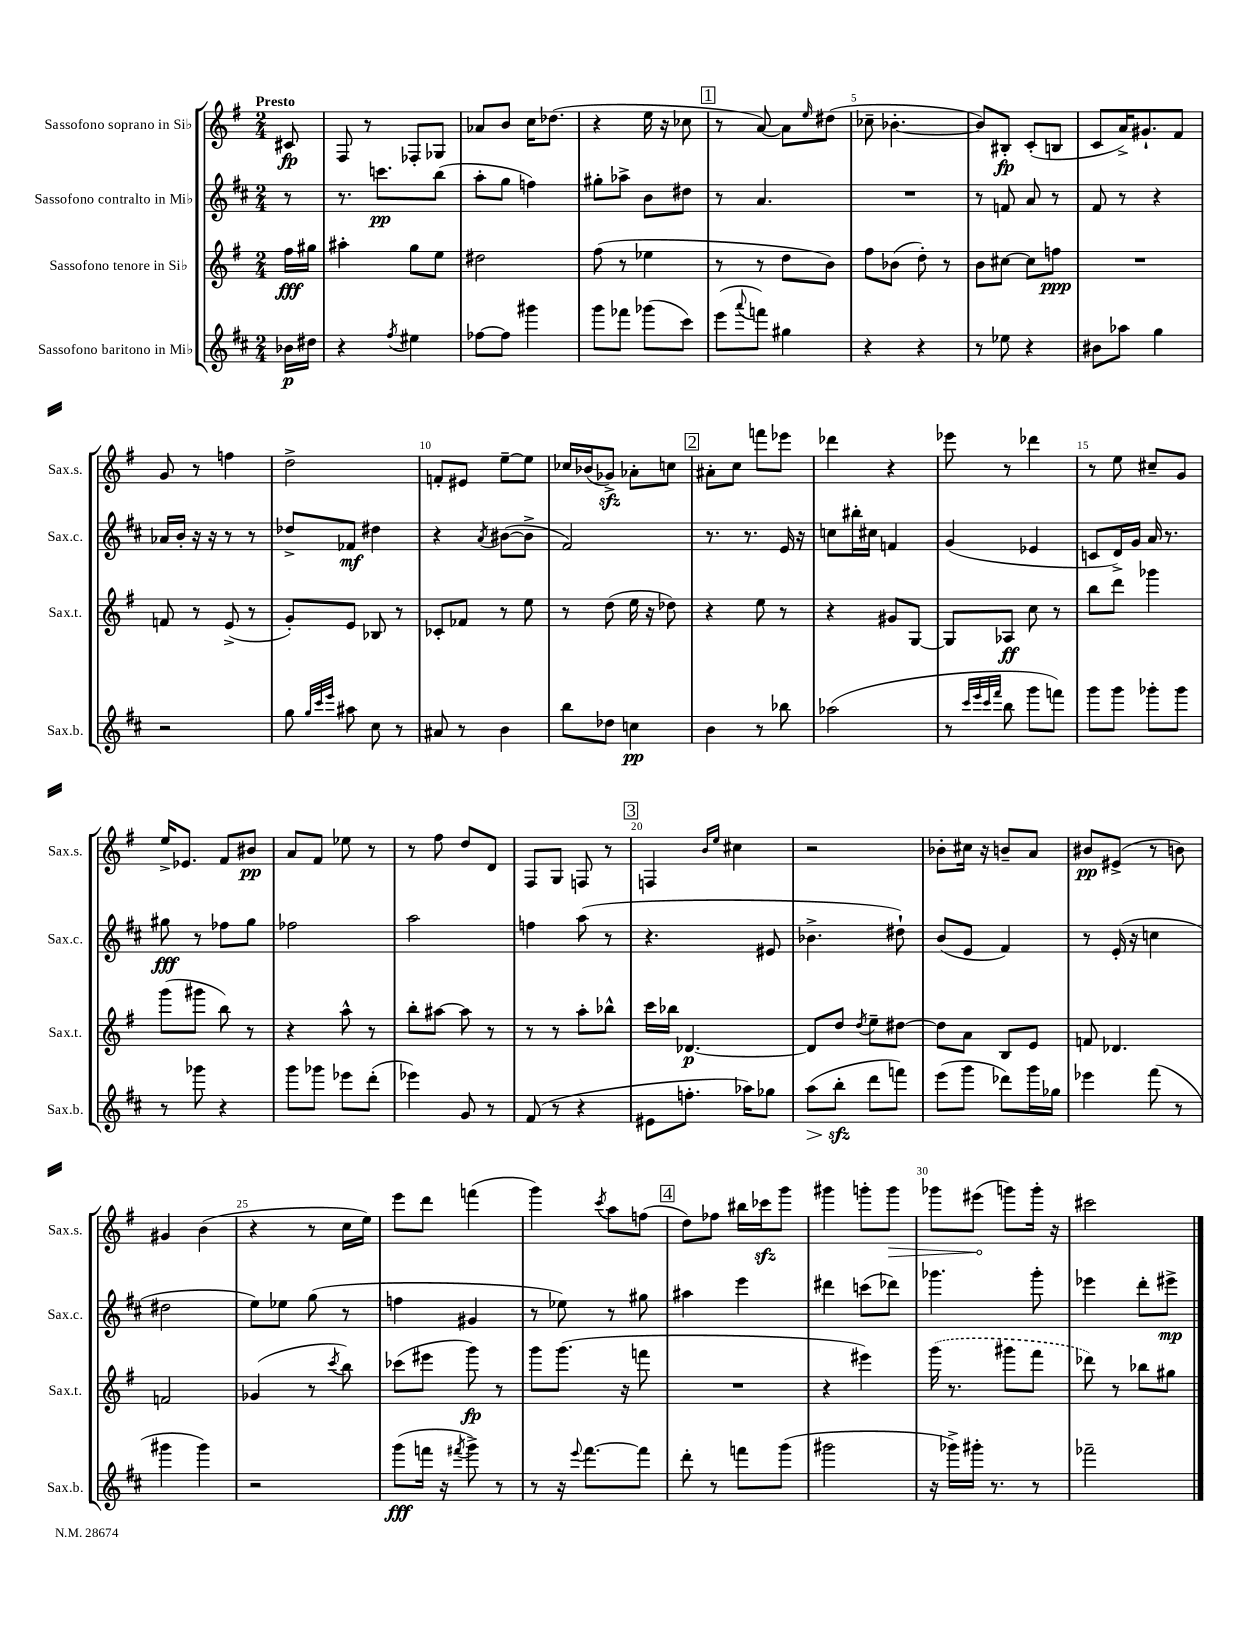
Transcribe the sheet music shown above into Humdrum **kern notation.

**kern	**kern	**kern	**kern
*staff4	*staff3	*staff2	*staff1
*clefG2	*clefG2	*clefG2	*clefG2
*k[f#c#]	*k[f#]	*k[f#c#]	*k[f#]
*M2/4	*M2/4	*M2/4	*M2/4
16b-	16ff#	8r	8c#
16dd#	16gg#	.	.
=	=	=	=
4r	4aa#'	8.r	8F#
.	.	.	8r
.	.	8.ccc	.
8qff#	.	.	.
4ee#	8gg	.	8F-'
.	8ee	(8bb	8G-
=	=	=	=
[8ff-	2dd#	8aa'	8a-
8ff-]	.	8gg	8b
4ggg#	.	4ff)	16cc
.	.	.	(8.dd-
=	=	=	=
8ggg	(8ff#	8gg#'	4r
8fff-	8r	8aa-^	.
(8ggg-	4ee-	8b	16ee
.	.	.	16r
8ccc#)	.	8dd#	8cc-
=	=	=	=
(8eee	8r	8r	8r
8qqaaa	.	.	.
8fff)	8r	4.a	[8a)
4gg#	8dd	.	8a]
.	.	.	16qqee
.	8b)	.	(8dd#
=	=	=	=
4r	8ff#	2r	8cc-~
.	(8b-	.	[4.b-'
4r	8dd')	.	.
.	8r	.	.
=	=	=	=
8r	8b	8r	8b-])
8ee-	[8cc#	8f	8B#'
4r	8cc#]	8a	(8c'
.	8ff	8r	8B
=	=	=	=
8b#	2r	8f#	8c
8aa-	.	8r	16a^)
.	.	.	8.g#`
4gg	.	4r	.
.	.	.	8f#
=	=	=	=
2r	8f	16a-	8g
.	.	16b'	.
.	8r	16r	8r
.	.	16r	.
.	(8e^	8r	4ff
.	8r	8r	.
=	=	=	=
8gg	8g')	8dd-^	2dd^
32qqgg	.	.	.
32qqccc#	.	.	.
32qqeee	.	.	.
8aa#	8e	8f-	.
8cc#	8B-	4dd#	.
8r	8r	.	.
=	=	=	=
8a#	8c-'	4r	8f'
8r	8f-	.	8e#
.	.	8qa	.
4b	8r	([8b#	[8ee~
.	8ee	8b#^]	8ee]
=	=	=	=
8bb	8r	2f#)	16cc-
.	.	.	(16b-
8dd-	(8dd	.	8g-^)
4cc	16ee	.	8a-'
.	16r	.	.
.	8dd-)	.	8cc
=	=	=	=
4b	4r	8.r	8a#'
.	.	.	8cc
.	.	8.r	.
8r	8ee	.	8fff
8bb-	8r	16e	8eee-
.	.	16r	.
=	=	=	=
(2aa-	4r	8cc	4ddd-
.	.	16bb#'	.
.	.	16cc#	.
.	8g#	4f	4r
.	[8G	.	.
=	=	=	=
8r	8G]	(4g	8eee-
32qqccc#	.	.	.
32qqeee	.	.	.
32qqccc#	.	.	.
32qqfff#	.	.	.
8bb	8A-	.	8r
8ggg	8cc	4e-	4ddd-
8fff)	8r	.	.
=	=	=	=
8ggg	8bb	8c	8r
8ggg	8ddd	16d^)	8ee
.	.	16g	.
8ggg-'	4ggg-	16a	8cc#~
.	.	8.r	.
8ggg-	.	.	8g
=	=	=	=
8r	(8ggg	8gg#	16ee^
.	.	.	8.e-
8ggg-	8ggg#	8r	.
4r	8bb)	8ff-	8f#
.	8r	8gg#	8b#
=	=	=	=
8ggg	4r	2ff-	8a
8ggg-	.	.	8f#
8eee-	8aa^^	.	8ee-
(8ddd'	8r	.	8r
=	=	=	=
4eee-)	8bb'	2aa	8r
.	[8aa#	.	8ff#
8g	8aa#]	.	8dd
8r	8r	.	8d
=	=	=	=
(8f#	8r	4ff	8F#
8r	8r	.	8G
4r	8aa'	(8aa	8F
.	8bb-^^	8r	8r
=	=	=	=
8e#	16ccc	4.r	4F
.	16bb-	.	.
8.ff'	[4.d-	.	.
.	.	.	16qqb
.	.	.	16qqee
.	.	.	4cc#
16aa-)	.	.	.
8gg-	.	8e#	.
=	=	=	=
(8aa	8d-]	4.b-^	2r
8bb'	8dd	.	.
.	8qdd	.	.
8ddd	8ee~	.	.
8fff)	[8dd#	8dd#`)	.
=	=	=	=
(8eee	8dd#]	(8b	8b-'
8ggg	8a	8e	16cc#
.	.	.	16r
8ddd-)	8B	4f#)	8b~
16ggg	8e	.	8a
16gg-	.	.	.
=	=	=	=
4eee-	8f	8r	8b#
.	4.d-	(16e'	(8e#^
.	.	16r	.
(8fff#	.	4cc	8r
8r	.	.	8b)
=	=	=	=
4ggg#	2f	2dd#	4g#
4ggg#)	.	.	(4b
=	=	=	=
2r	(4g-	8ee)	4r
.	.	8ee-	.
.	8r	(8gg	8r
.	8qccc	.	.
.	8bb)	8r	16cc
.	.	.	16ee)
=	=	=	=
(8ggg	(8ccc-	4ff	8eee
16fff	8eee#	.	8ddd
16r	.	.	.
8qfff#	.	.	.
8ggg^)	8ggg)	4g#	(4fff
8r	8r	.	.
=	=	=	=
8r	8ggg	8r	4ggg)
16r	(8.ggg	8ee-)	.
8qqeee	.	.	.
[8.fff#	.	.	.
.	.	.	8qccc
.	.	8r	8aa
.	16r	.	.
8fff#]	8fff	8gg#	(8ff
=	=	=	=
8ddd'	2r	4aa#	8dd)
8r	.	.	8ff-
8fff	.	4eee	16bb#
.	.	.	16ccc-
(8ggg	.	.	8ggg
=	=	=	=
2ggg#	4r	4ddd#	4ggg#
.	4eee#)	(8ccc	8ggg'
.	.	8ddd-)	8ggg
=	=	=	=
16r	(16ggg	4.ggg-	8ggg-
16ggg-^)	8.r	.	.
16ggg#'	.	.	(8eee#
8.r	.	.	.
.	8ggg#	.	8ggg)
8r	8fff#	8ggg-'	16ggg'
.	.	.	16r
=	=	=	=
2fff-~	8ddd-)	4eee-	2ccc#
.	8r	.	.
.	8bb-	8ddd'	.
.	8gg#	8eee#^	.
==	==	==	==
*-	*-	*-	*-
